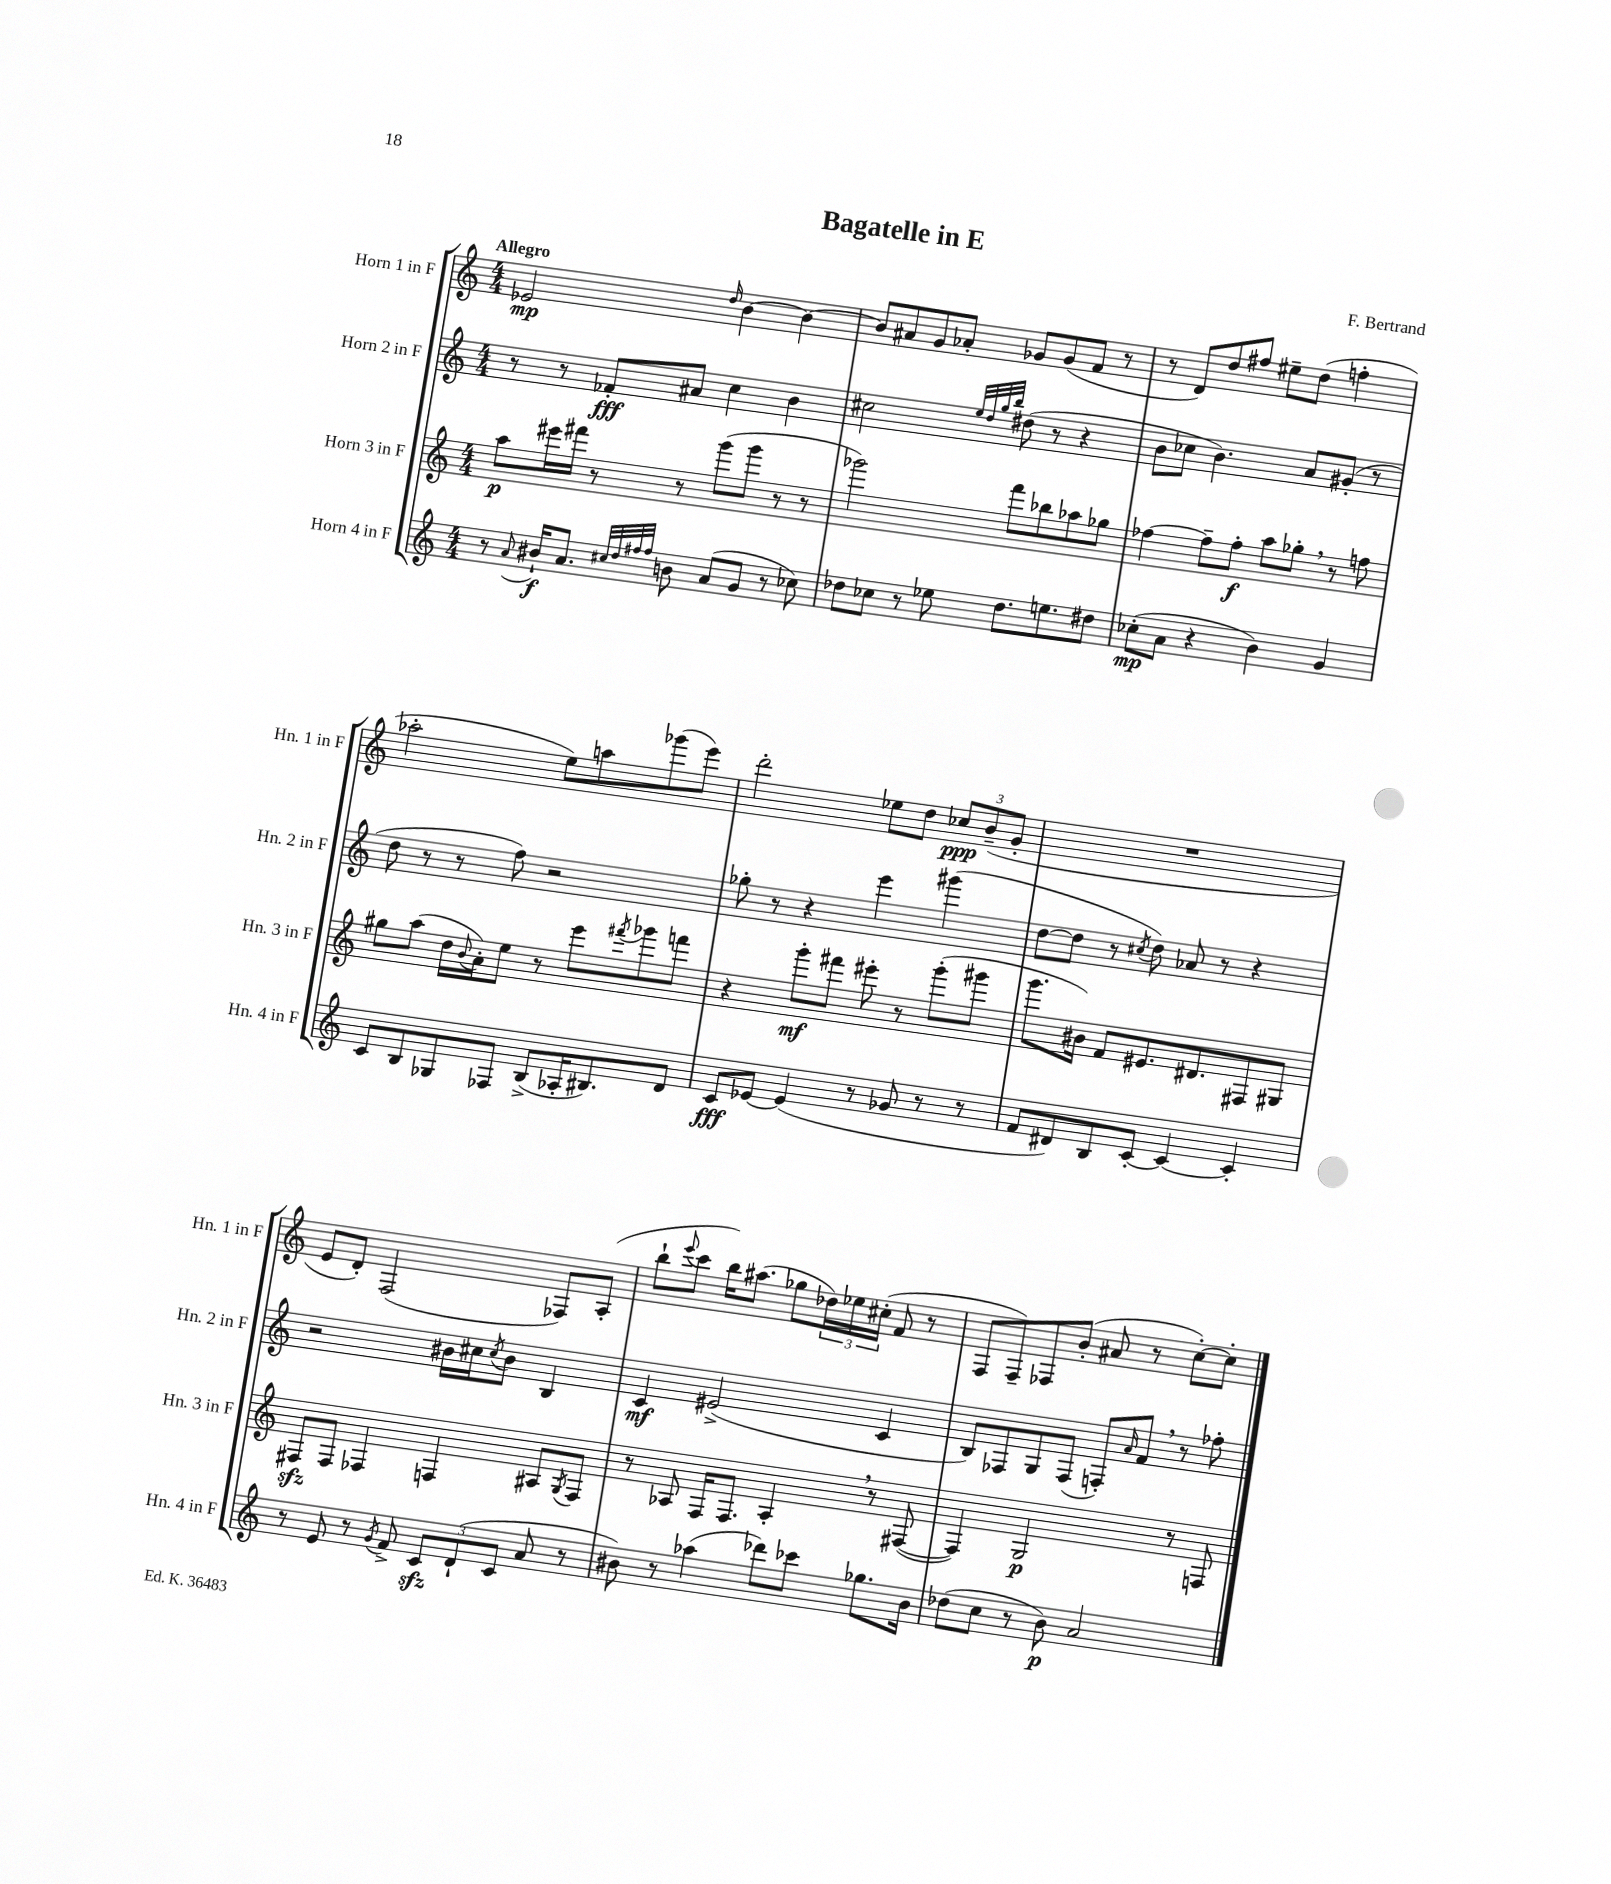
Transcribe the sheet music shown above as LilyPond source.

\header { title = "Bagatelle in E" composer = "F. Bertrand" }
<<
\new StaffGroup <<
\new Staff = "s0" \with { instrumentName = "Horn 1 in F" shortInstrumentName = "Hn. 1 in F" } {
    \clef treble \key c \major \numericTimeSignature \time 4/4 \tempo "Allegro"
    ees'2\mp \grace { d''16 } b'4~ b'4~ |
    b'8 ais'8 g'8 aes'8-. ges'8 ges'8( f'8 r8 |
    r8 d'8) d''8 fis''8 eis''8-- d''8( f''4-. |
    aes''2-. e''8) a''8 ges'''8( e'''8) |
    d'''2-. ees''8 d''8 \tuplet 3/2 { ces''8\ppp b'8--( g'8-. } |
    R1 |
    e'8 d'8-.) f2( fes8) a8-.( |
    b''8-! \appoggiatura { e'''8 } c'''8 b''16) ais''8.( ges''8 \tuplet 3/2 { des''16) ees''16 cis''16-.( } f'8 r8 |
    f8 f8--) fes8 b'8-.( ais'8 r8 c''8~-.) c''8-. \bar "|." |
}
\new Staff = "s1" \with { instrumentName = "Horn 2 in F" shortInstrumentName = "Hn. 2 in F" } {
    \clef treble \key c \major \numericTimeSignature \time 4/4
    r8 r8 fes'8-.\fff ais'8 c''4 b'4 |
    cis''2 \grace { e''32 d''32 g''32 b''32 } dis''8( r8 r4 |
    b'8 ces''8 b'4.) a'8 gis'8-.( r8 |
    d''8 r8 r8 f''8) r2 |
    ges''8-. r8 r4 e'''4 gis'''4( |
    d''8~ d''8 r8 \acciaccatura { cis''8 } d''8) aes'8 r8 r4 |
    r2 bis'16 cis''16 \acciaccatura { cis''8 } bis'8 b4 |
    c'4\mf eis'2->( c'4 |
    b8) fes8 g8 fes8( f8-.) \grace { a'16 } f'8 \breathe r8 fes''8-. \bar "|." |
}
\new Staff = "s2" \with { instrumentName = "Horn 3 in F" shortInstrumentName = "Hn. 3 in F" } {
    \clef treble \key c \major \numericTimeSignature \time 4/4
    a''8\p eis'''16 fis'''16 r8 r8 g'''8( g'''8 r8 r8 |
    ges'''2) f'''8 bes''8 aes''8 ges''8 |
    fes''4~ fes''8-- fes''8-.\f a''8 ges''8-. \breathe r8 f''8 |
    gis''8 a''8( d''16 \appoggiatura { b'8 } a'16-.) e''8 r8 e'''8 \acciaccatura { fis'''8 } ges'''8 f'''8 |
    r4 g'''8-.\mf fis'''8 eis'''8-. r8 g'''8-.( gis'''8 |
    g'''8. bis'16) f'8 eis'8. dis'8. fis8 gis8 |
    fis8\sfz fis8 fes4 f4 ais8 \acciaccatura { g8 } f8 |
    r8 aes8 f16 f8. aes4-. \breathe r8 fis8~( |
    fis4) g2\p r8 f8 \bar "|." |
}
\new Staff = "s3" \with { instrumentName = "Horn 4 in F" shortInstrumentName = "Hn. 4 in F" } {
    \clef treble \key c \major \numericTimeSignature \time 4/4
    r8 \appoggiatura { a'8 } bis'16-!\f a'8. \grace { cis''32 d''32 fis''32 fis''32 } b'8 a'8( g'8 r8 ces''8) |
    des''8 ces''8 r8 ees''8 des''8. e''8. dis''8 |
    ces''8-.\mp( a'8 r4 b'4) g'4 |
    c'8 b8 ges8 fes8 b8->( aes16-. bis8.) d'8 |
    c'8\fff ees'8~ ees'4( r8 ges'8 r8 r8 |
    f'8 dis'8) b8 c'8~-. c'4~ c'4-. |
    r8 e'8 r8 \acciaccatura { g'8 } f'8-> \tuplet 3/2 { c'8\sfz d'8-!( c'8 } a'8 r8 |
    bis'8) r8 aes''4( des'''8) ces'''8 ges''8. bis'16 |
    des''8( c''8 r8 b'8\p) a'2 \bar "|." |
}
>>
>>
\layout { \context { \Score \remove "Bar_number_engraver" } }
